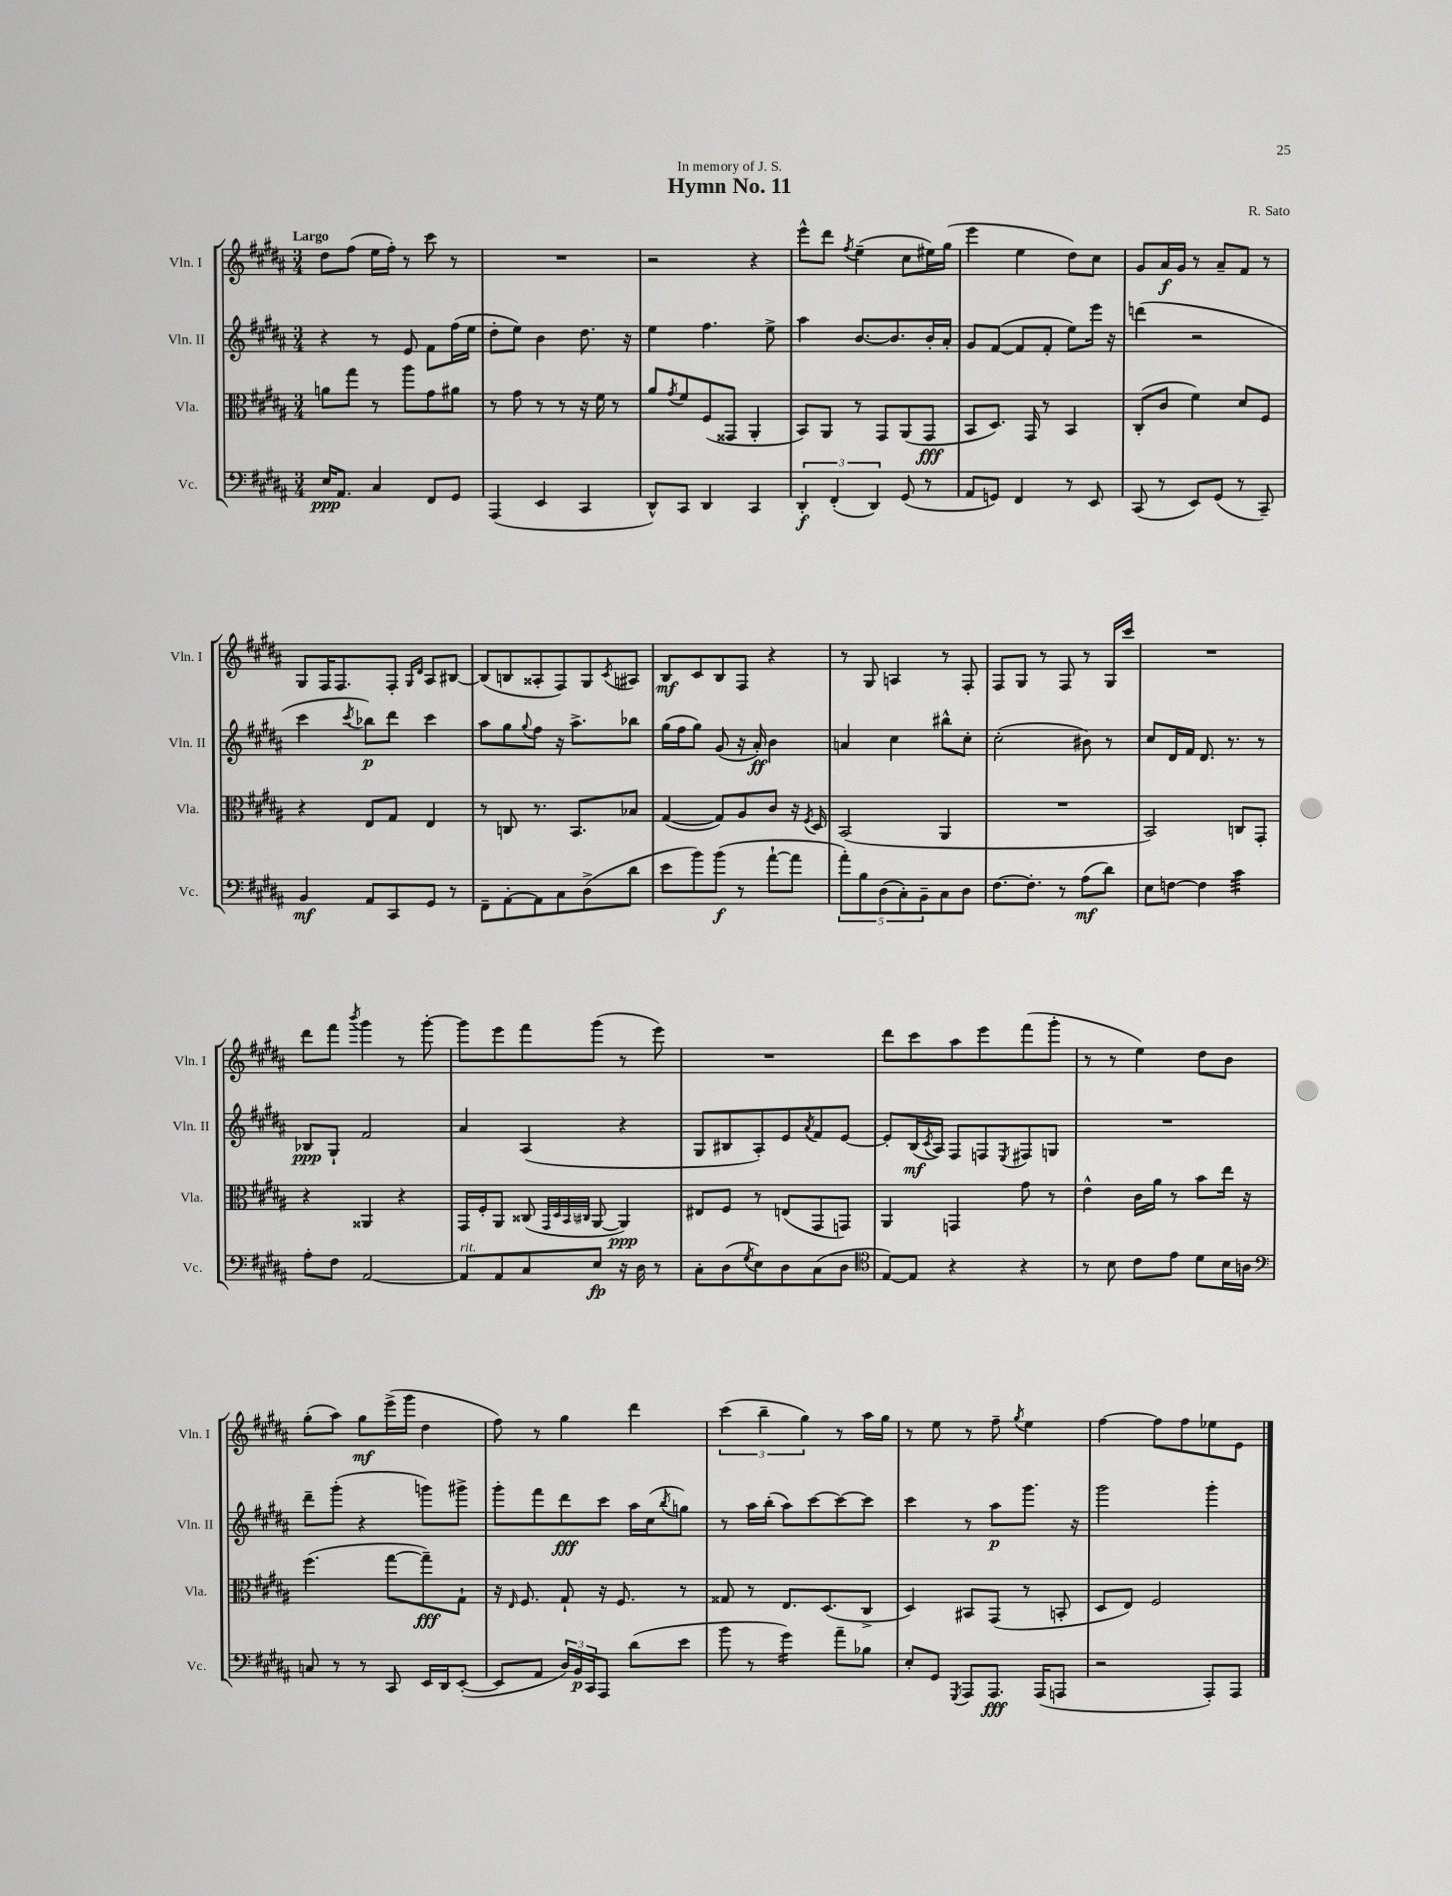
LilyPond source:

\header { title = "Hymn No. 11" composer = "R. Sato" dedication = "In memory of J. S." }
<<
\new StaffGroup <<
\new Staff = "s0" \with { instrumentName = "Vln. I" shortInstrumentName = "Vln. I" } {
    \clef treble \key b \major \numericTimeSignature \time 3/4 \tempo "Largo"
    dis''8 fis''8( e''16 fis''16-.) r8 cis'''8 r8 |
    R2. |
    r2 r4 |
    e'''8-^ dis'''8 \acciaccatura { fis''8 } e''4--( cis''8 eis''16) gis''16( |
    e'''4 e''4 dis''8) cis''8 |
    gis'8 ais'16\f gis'16 r8 ais'8-- fis'8 r8 |
    gis8 fis16 fis8. fis8-. \grace { gis16 dis'16 } ais8 bis8~ |
    bis8( b8 aisis8-. fis8) gis8 \acciaccatura { cis'8 } ais8 |
    b8\mf cis'8 b8 fis8 r4 |
    r8 gis8 a4 r8 fis8-. |
    fis8 gis8 r8 fis8 r8 gis16 cis'''16 |
    R2. |
    dis'''8 fis'''8 \acciaccatura { b'''8 } gis'''4 r8 gis'''8~-. |
    gis'''8 e'''8 fis'''8 gis'''8( r8 e'''8) |
    R2. |
    dis'''8 cis'''8 ais''8 e'''8 fis'''8( gis'''8-. |
    r8 r8 e''4) dis''8 b'8 |
    gis''8-.( ais''8) gis''8\mf e'''16->( gis'''16 dis''4 |
    fis''8) r8 gis''4 dis'''4 |
    \tuplet 3/2 { cis'''4( b''4-- gis''4) } r8 ais''16 gis''16 |
    r8 e''8 r8 fis''8-- \acciaccatura { gis''8 } e''4 |
    fis''4~ fis''8 fis''8 ees''8 e'8 \bar "|." |
}
\new Staff = "s1" \with { instrumentName = "Vln. II" shortInstrumentName = "Vln. II" } {
    \clef treble \key b \major \numericTimeSignature \time 3/4
    r4 r8 e'8 fis'8 fis''16( e''16 |
    dis''8-. e''8) b'4 dis''8. r16 |
    e''4 fis''4. e''8-> |
    ais''4 b'8.~ b'8. b'16-. ais'16-. |
    gis'8 fis'8~( fis'8 fis'8-. e''8) e'''16 r16 |
    d'''4( r2 |
    cis'''4 \acciaccatura { cis'''8 } bes''8\p) dis'''8 cis'''4 |
    ais''8 gis''8 \appoggiatura { gis''8 } fis''8 r16 ais''8.-> bes''8 |
    gis''16( fis''16 gis''8) gis'8( r16 ais'16-.\ff) b'4 |
    a'4 cis''4 bis''8-^ cis''8-. |
    cis''2-.( bis'8) r8 |
    cis''8 dis'16 fis'16 dis'8. r8. r8 |
    bes8\ppp gis8-! fis'2 |
    ais'4 ais4( r4 |
    gis8 bis8 ais8-.) e'8 \acciaccatura { ais'8 } fis'8 e'8~ |
    e'8-. b16\mf( \acciaccatura { cis'8 } ais16) fis8 f8 \acciaccatura { e8 } fis8 g8 |
    R2. |
    dis'''8-- gis'''8-.( r4 g'''8) gis'''8-> |
    gis'''8-. fis'''8 dis'''8\fff cis'''8 ais''16 cis''16( \acciaccatura { b''8 } g''8) |
    r8 ais''16 b''16-.( ais''8) cis'''8~ cis'''8~ cis'''8 |
    cis'''4 r8 ais''8\p gis'''8. r16 |
    gis'''2 gis'''4-. \bar "|." |
}
\new Staff = "s2" \with { instrumentName = "Vla." shortInstrumentName = "Vla." } {
    \clef alto \key b \major \numericTimeSignature \time 3/4
    a'8 gis''8 r8 ais''8 gis'8 ais'8 |
    r8 gis'8 r8 r8 r16 fis'16 r8 |
    ais'8 \acciaccatura { gis'8 } fis'8 fis8( gisis,8 ais,4-. |
    b,8) ais,8 r8 gis,8 ais,8( gis,8\fff |
    b,8 dis8.) gis,16 r8 b,4 |
    cis8-.( cis'8 fis'4) dis'8 fis8 |
    r4 e8 gis8 e4 |
    r8 c8 r8. b,8. bes8 |
    gis4~( gis8) ais8 cis'8 r16 \acciaccatura { fis8 } dis16 |
    b,2( ais,4 |
    R2. |
    b,2) c8 gis,8-. |
    r4 aisis,4 r4 |
    gis,16 fis16-. ais,8 cisis8( \grace { gis,32 dis32 b,32 cis32 } ais,8~ ais,4\ppp) |
    eis8 fis8 r8 e8( gis,8 g,8) |
    ais,4 g,4 gis'8 r8 |
    e'4-^ cis'16 ais'16 r8 b'8 e''16 r16 |
    fis''4.( gis''8~ gis''8--\fff) gis8-! |
    r16 \grace { e16 } fis8. gis8-! r16 fis8. r8 |
    gisis8 r8 e8. dis8.( cis8-> |
    dis4) bis,8 gis,8( r8 b,8-. |
    dis8 e8) fis2 \bar "|." |
}
\new Staff = "s3" \with { instrumentName = "Vc." shortInstrumentName = "Vc." } {
    \clef bass \key b \major \numericTimeSignature \time 3/4
    e16\ppp ais,8. cis4 fis,8 gis,8 |
    ais,,4( e,4 cis,4 |
    dis,8-^) cis,8 dis,4 cis,4 |
    \tuplet 3/2 { dis,4-.\f fis,4-.( dis,4) } gis,8( r8 |
    ais,8 g,8) fis,4 r8 e,8 |
    cis,8( r8 e,8) gis,8( r8 cis,8--) |
    b,4\mf ais,8 cis,8 gis,8 r8 |
    fis,8-- ais,8~-. ais,8 cis8 dis8->( dis'8 |
    e'8 b'8) b'8\f( r8 ais'8~-! ais'8 |
    \tuplet 5/4 { ais'8-.) b8 dis8( cis8-.) b,8-- } cis8 dis8 |
    fis8.~ fis8.-. r8 ais8\mf( dis'8) |
    e8 f8~ f4 cis'4:32 |
    ais8-. fis8 ais,2~ |
    ais,8^\markup { \italic "rit." } ais,8 cis8 e8\fp r16 dis16 r8 |
    cis8-. dis8( \acciaccatura { gis8 } e8) dis8 cis8( dis8 |
    \clef tenor e8~) e8 r4 r4 |
    r8 b8 cis'8 e'8 dis'8 b16 a16 |
    \clef bass c8 r8 r8 cis,8 e,16 dis,16 e,8~-.( |
    e,8 ais,8 \tuplet 3/2 { dis16) b,16\p cis,16 } ais,,8 dis'8( e'8 |
    b'8 r8 gis'4:16) ais'8-- bes8 |
    e8-. gis,8 \acciaccatura { gis,,8 } ais,,8 ais,,8.\fff ais,,16( a,,8 |
    r2 ais,,8-.) ais,,8 \bar "|." |
}
>>
>>
\layout { \context { \Score \remove "Bar_number_engraver" } }
